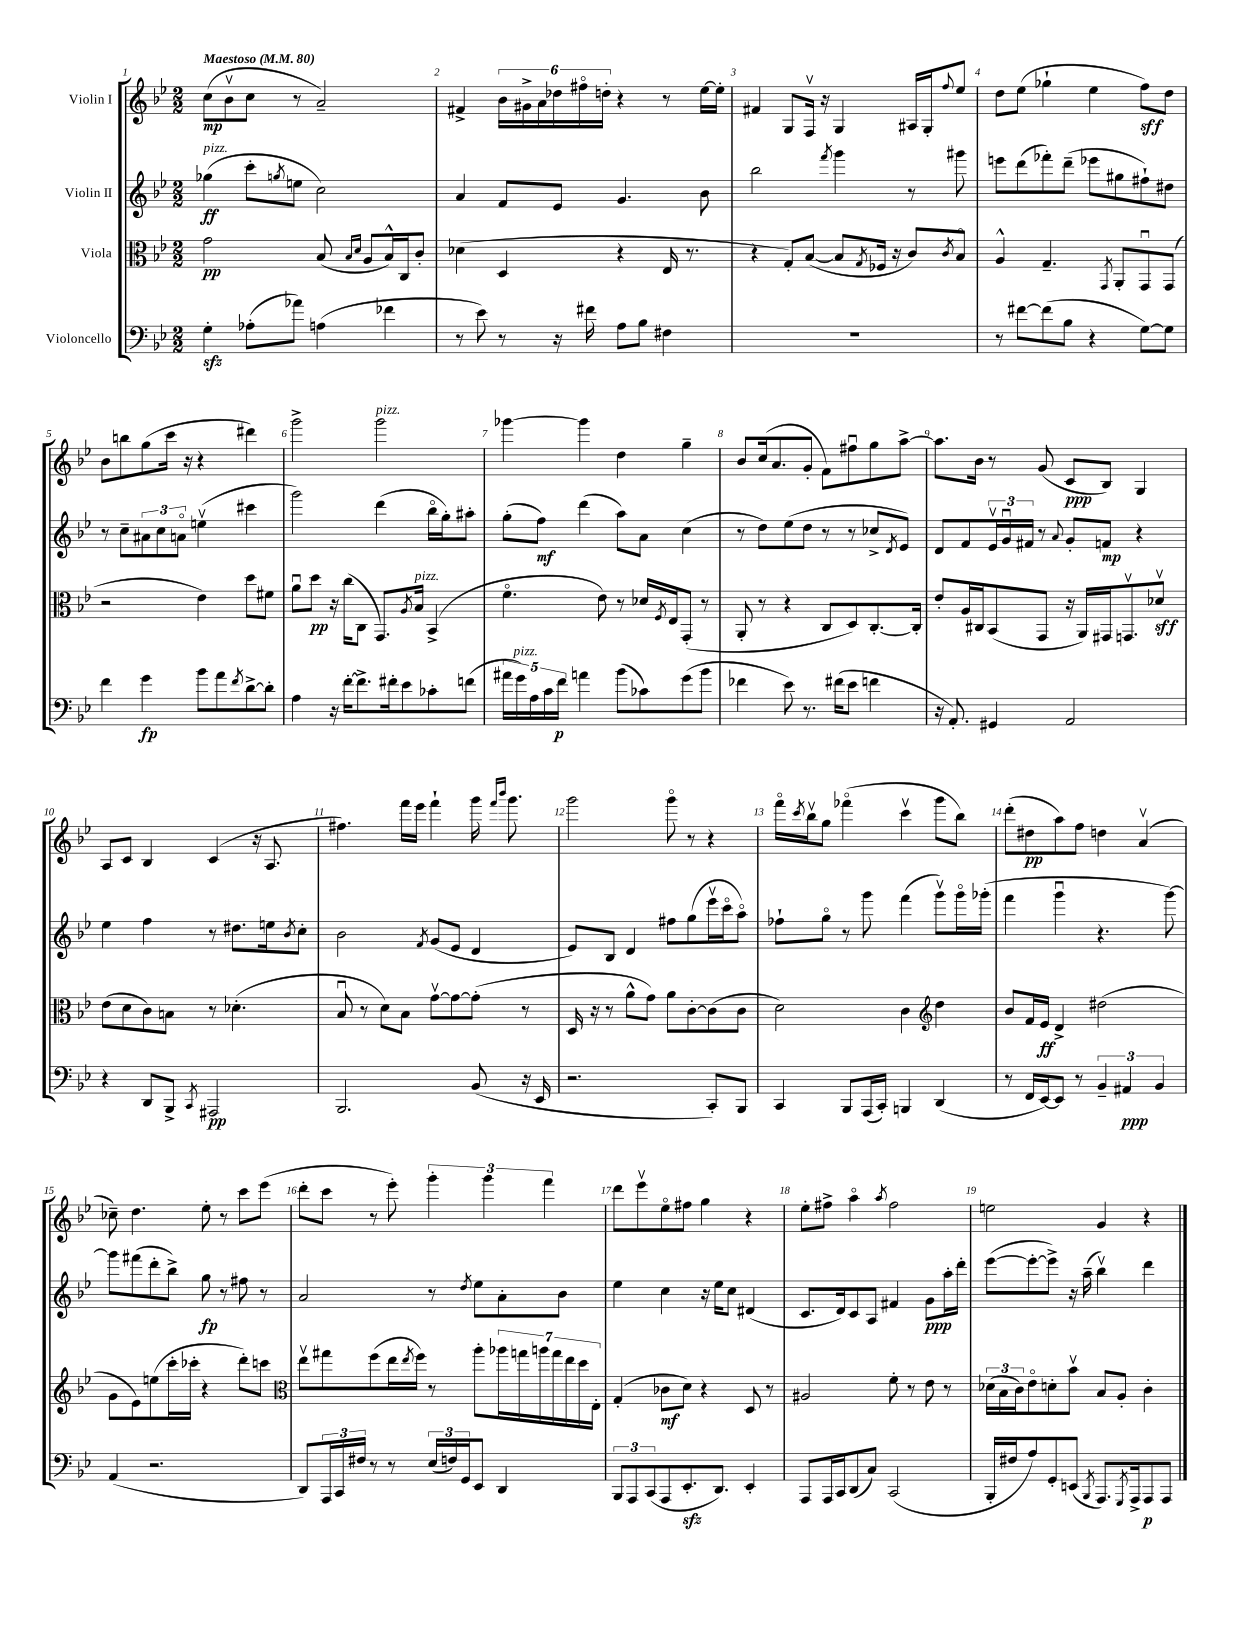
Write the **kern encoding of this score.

**kern	**dynam	**kern	**dynam	**kern	**dynam	**kern	**dynam
*part4	*part4	*part3	*part3	*part2	*part2	*part1	*part1
*staff4	*staff4	*staff3	*staff3	*staff2	*staff2	*staff1	*staff1
*I"Violoncello	*	*I"Viola	*	*I"Violin II	*	*I"Violin I	*
*clefF4	*	*clefC3	*	*clefG2	*	*clefG2	*
*k[b-e-]	*	*k[b-e-]	*	*k[b-e-]	*	*k[b-e-]	*
*M2/2	*	*M2/2	*	*M2/2	*	*M2/2	*
*MM80	*	*MM80	*	*MM80	*	*MM80	*
=1	=1	=1	=1	=1	=1	=1	=1
!	!	!	!	!	!	!LO:TX:a:B:t=Maestoso	!
!	!	!	!	!LO:TX:a:i:t=pizz.	!	!	!
4Gzz'\	.	2g\	pp	(4gg-X\	ff	(8cc\L	mp
.	.	.	.	.	.	8b-v\	.
(8A-X'\L	.	.	.	8ccc'\L	.	8cc\J	.
.	.	.	.	8qggn/	.	.	.
8a-X\J)	.	.	.	8een\J	.	8r	.
(4An\	.	(8B-/	.	2cc\)	.	2a~/)	.
.	.	16qqB-/LL	.	.	.	.	.
.	.	16qqd/JJ	.	.	.	.	.
.	.	8A/L	.	.	.	.	.
4f-X\	.	16B-^^/L)	.	.	.	.	.
.	.	16C/J	.	.	.	.	.
.	.	8c'/J	.	.	.	.	.
=2	=2	=2	=2	=2	=2	=2	=2
8r	.	(4d-X\	.	4a/	.	4f#X^/	.
8e-\)	.	.	.	.	.	.	.
8r	.	4D/	.	8f/L	.	24b-\LL	.
.	.	.	.	.	.	24g#X^\	.
.	.	.	.	.	.	24a\	.
16r	.	.	.	8e-/J	.	24dd-X\	.
.	.	.	.	.	.	24ff#X\	.
16f#X\	.	.	.	.	.	.	.
.	.	.	.	.	.	24ddn'\JJ	.
8A\L	.	4r	.	4.g/	.	4r	.
8B-\J	.	.	.	.	.	.	.
4F#X\	.	16E-/	.	.	.	8r	.
.	.	8.r	.	.	.	.	.
.	.	.	.	8b-\	.	[16ee-\LL	.
.	.	.	.	.	.	16ee-'\JJ]	.
=3	=3	=3	=3	=3	=3	=3	=3
1r	.	4r	.	2bb-\	.	4f#X/	.
.	.	8G'/L)	.	.	.	8G/L	.
.	.	([8B-/J	.	.	.	16Fv/Jk	.
.	.	.	.	.	.	16r	.
.	.	.	.	8qfff/	.	.	.
.	.	8B-/L]	.	4ggg\	.	4G/	.
.	.	8qG/	.	.	.	.	.
.	.	16F-X/Jk	.	.	.	.	.
.	.	16r	.	.	.	.	.
.	.	8c/L)	.	8r	.	16A#X/LL	.
.	.	.	.	.	.	16G'/J	.
.	.	8qc/	.	.	.	8qqff/	.
.	.	8B-/J	.	8ggg#X\	.	8ee-/J	.
=4	=4	=4	=4	=4	=4	=4	=4
8r	.	4A^^/	.	8eeen\L	.	8dd\L	.
[8f#X\L	.	.	.	(8ddd\	.	(8ee-\J	.
(8f#\]	.	4.G~/	.	8fff-X'\)	.	4gg-X`\	.
8B-\J	.	.	.	(8ddd~\J	.	.	.
4r	.	.	.	8eee-X\L	.	4ee-\	.
.	.	8qGG/	.	.	.	.	.
.	.	8AA'/L	.	8gg#X\	.	.	.
[8G\L)	.	8GGu/	.	8ff#X`\)	.	8ff\L)	sff
8G\J]	.	(8GG/J	.	8dd#X\J	.	8dd\J	.
!!LO:LB:g=z
=5	=5	=5	=5	=5	=5	=5	=5
4f\	.	2r	.	8r	.	8b-\L	.
.	.	.	.	8cc~\L	.	8bbn\	.
4g\	fp	.	.	12a#X\	.	(8gg\	.
.	.	.	.	12cc\	.	.	.
.	.	.	.	.	.	16ccc\Jk	.
.	.	.	.	12an\J	.	.	.
.	.	.	.	.	.	16r	.
8b-\L	.	4e-\)	.	(4eenv\	.	4r	.
8a\	.	.	.	.	.	.	.
8qf/	.	.	.	.	.	.	.
[8d^\	.	8dd\L	.	4ccc#X\	.	4ddd#X\)	.
8d'\J]	.	8f#X\J	.	.	.	.	.
=6	=6	=6	=6	=6	=6	=6	=6
4A\	.	8au\L	.	2ggg\)	.	2ggg^\	.
.	.	8dd\J	pp	.	.	.	.
16r	.	16r	.	.	.	.	.
[16f'\KL	.	(16cc\KL	.	.	.	.	.
8.f^\]	.	8C\J	.	.	.	.	.
!	!	!	!	!	!	!LO:TX:a:i:t=pizz.	!
.	.	8.GG/L)	.	(4ddd\	.	2ggg\	.
16f#X'\k	.	.	.	.	.	.	.
8e-\	.	.	.	.	.	.	.
.	.	8qA/	.	.	.	.	.
!	!	!LO:TX:a:i:t=pizz.	!	!	!	!	!
.	.	16B-/Jk	.	.	.	.	.
8c-X'\	.	(4BB-^/	.	16bb-\LL	.	.	.
.	.	.	.	16gg'\J)	.	.	.
(8fn\J	.	.	.	8aa#X'\J	.	.	.
=7	=7	=7	=7	=7	=7	=7	=7
20a#X\LL	.	4.f\	.	(8gg'\L	.	[4ggg-X\	.
!LO:TX:a:i:t=pizz.	!	!	!	!	!	!	!
20g\)	.	.	.	.	.	.	.
20A\	.	.	.	.	.	.	.
.	.	.	.	8ff\J)	mf	.	.
20c\	.	.	.	.	.	.	.
20f\JJ	p	.	.	.	.	.	.
4an\	.	.	.	(4ddd\	.	4ggg-\]	.
.	.	8e-\)	.	.	.	.	.
(8b-\L	.	8r	.	8aa\L)	.	4dd\	.
8c-X\)	.	16d-X/LL	.	8a\J	.	.	.
.	.	8qF/	.	.	.	.	.
.	.	16E-/J	.	.	.	.	.
(8g\	.	(8GG'/J	.	(4cc\	.	4gg~\	.
8b-\J	.	8r	.	.	.	.	.
=8	=8	=8	=8	=8	=8	=8	=8
4f-X\	.	8AA'/	.	8r	.	8b-/L	.
.	.	8r	.	8dd\L)	.	(16cc/k	.
.	.	.	.	.	.	8.a/	.
8e-\)	.	4r	.	(8ee-\	.	.	.
8.r	.	.	.	8dd\J	.	8g'/J	.
.	.	8C/L	.	8r	.	8f\L)	.
(16f#X\KL	.	.	.	.	.	.	.
8e-\J	.	8D/)	.	8r	.	8ff#Xu\	.
4fn\	.	[8.C'/	.	8cc-X^/L	.	8gg\	.
.	.	.	.	8qd/	.	.	.
.	.	.	.	8e-/J)	.	[8aa^\J	.
.	.	16C'/Jk]	.	.	.	.	.
=9	=9	=9	=9	=9	=9	=9	=9
16r	.	8e-'/L	.	8d/L	.	8.aa\L]	.
8.AA'/)	.	.	.	.	.	.	.
.	.	16A/L	.	8f/	.	.	.
.	.	16C#X/J	.	.	.	16b-\Jk	.
4GG#X/	.	(8BB-/	.	24e-v/L	.	8r	.
.	.	.	.	24gu/	.	.	.
.	.	.	.	24f#X/JJ	.	.	.
.	.	8GG/J	.	8r	.	(8g/	.
.	.	.	.	8qqa/	.	.	.
2AA/	.	16r	.	8g'/L	.	8c/L	ppp
.	.	16AA/LL)	.	.	.	.	.
.	.	16GG#X/J	.	8fn/J	mp	8B-/J)	.
.	.	8.GGnv/	.	.	.	.	.
.	.	.	.	4r	.	4G/	.
.	.	8d-Xv/J	sff	.	.	.	.
!!LO:LB:g=z
=10	=10	=10	=10	=10	=10	=10	=10
4r	.	(8e-\L	.	4ee-\	.	8A/L	.
.	.	8d\	.	.	.	8c/J	.
8DD/L	.	8c\)	.	4ff\	.	4B-/	.
8BBB-^/J	.	8Bn\J	.	.	.	.	.
8qCC/	.	.	.	.	.	.	.
2AAA#X/	pp	8r	.	8r	.	(4c/	.
.	.	(4.d-X'\	.	8.dd#X\L	.	.	.
.	.	.	.	.	.	16r	.
.	.	.	.	16een\k	.	8.A/	.
.	.	.	.	8qb-/	.	.	.
.	.	.	.	8cc'\J	.	.	.
=11	=11	=11	=11	=11	=11	=11	=11
2.BBB-/	.	8B-u/	.	2b-\	.	4.ff#X\)	.
.	.	8r	.	.	.	.	.
.	.	8d\L)	.	.	.	.	.
.	.	8B-\J	.	.	.	16fff\LL	.
.	.	.	.	.	.	16eee-\JJ	.
.	.	.	.	8qf/	.	.	.
.	.	[8gv\L	.	(8g/L	.	4fff`\	.
.	.	8g\_	.	8e-/J	.	.	.
(8BB-/	.	(8g'\J]	.	4d/	.	16ggg\	.
.	.	.	.	.	.	16qqfff/LL	.
.	.	.	.	.	.	16qqbbb-/JJ	.
.	.	.	.	.	.	8.ggg\	.
16r	.	8r	.	.	.	.	.
16EE-/	.	.	.	.	.	.	.
=12	=12	=12	=12	=12	=12	=12	=12
2.r	.	16D/	.	8e-/L)	.	2ggg\	.
.	.	16r	.	.	.	.	.
.	.	8r	.	8B-/J	.	.	.
.	.	8a^^\L	.	4d/	.	.	.
.	.	8g\J)	.	.	.	.	.
.	.	8a\L	.	8ff#X\L	.	8ggg\	.
.	.	[8c'\	.	(8gg\	.	8r	.
8CC'/L)	.	(8c\]	.	16eee-v\L	.	4r	.
.	.	.	.	16ccc\J	.	.	.
8BBB-/J	.	8c\J	.	8aa\J)	.	.	.
=13	=13	=13	=13	=13	=13	=13	=13
4CC/	.	2d\)	.	8ff-X`\L	.	16fff\LL	.
.	.	.	.	.	.	8qccc/	.
.	.	.	.	.	.	16bb-v\J	.
.	.	.	.	8gg\J	.	8gg\J	.
8BBB-/L	.	.	.	8r	.	(4fff-X\	.
(16AAA/L	.	.	.	8ggg\	.	.	.
16CC'/JJ)	.	.	.	.	.	.	.
4BBBn/	.	4c\	.	(4fff\	.	4cccv\	.
*	*	*clefG2	*	*	*	*	*
(4DD/	.	4dd\	.	8gggv\L)	.	8ggg\L	.
.	.	.	.	16ggg\L	.	8bb-\J)	.
.	.	.	.	(16ggg-X'\JJ	.	.	.
=14	=14	=14	=14	=14	=14	=14	=14
8r	.	8b-/L	.	4fff\	.	(8ddd'\L	.
16FF/LL	.	16f/L	.	.	.	8dd#X\	pp
[16EE-/J)	.	16e-/JJ	ff	.	.	.	.
8EE-/J]	.	4d^/	.	4gggu\	.	8aa\)	.
8r	.	.	.	.	.	8ff\J	.
6BB-~/	.	(2dd#X\	.	4.r	.	4ddn\	.
6AA#X/	ppp	.	.	.	.	.	.
.	.	.	.	.	.	(4av/	.
6BB-/	.	.	.	.	.	.	.
.	.	.	.	[8ggg\)	.	.	.
!!LO:LB:g=z
=15	=15	=15	=15	=15	=15	=15	=15
(4AA/	.	8g\L	.	8ggg\L]	.	8cc-X~\)	.
.	.	8e-\)	.	(8fff#X\	.	4.dd\	.
2.r	.	(8een\	.	8ddd'\	.	.	.
.	.	16ccc'\L	.	8bb-^\J)	.	.	.
.	.	16ccc-X'\JJ	.	.	.	.	.
.	.	4r	.	8gg\	fp	8ee-'\	.
.	.	.	.	8r	.	8r	.
.	.	8ddd'\L)	.	8ff#X\	.	8ccc\L	.
.	.	8cccn\J	.	8r	.	(8eee-\J	.
=16	=16	=16	=16	=16	=16	=16	=16
*	*	*clefC3	*	*	*	*	*
8DD/L)	.	8ee-v\L	.	2a/	.	8ddd'\L	.
24AAA/L	.	8gg#X\	.	.	.	8ccc\J	.
24CC/	.	.	.	.	.	.	.
24F#X/JJ	.	.	.	.	.	.	.
8r	.	(8ff\	.	.	.	8r	.
8r	.	16ee-\L	.	.	.	8eee-'\)	.
.	.	8qee-/	.	.	.	.	.
.	.	16ff\JJ)	.	.	.	.	.
(24E-/LL	.	8r	.	8r	.	6ggg'\	.
24Fn/)	.	.	.	.	.	.	.
24GG/J	.	.	.	.	.	.	.
.	.	.	.	8qdd/	.	.	.
8EE-/J	.	8aa'\L	.	8ee-\L	.	.	.
.	.	.	.	.	.	6ggg\	.
4DD/	.	28aa-X\L	.	8a'\	.	.	.
.	.	28ggn\	.	.	.	.	.
.	.	28aan\	.	.	.	.	.
.	.	.	.	.	.	6fff\	.
.	.	28gg\	.	.	.	.	.
.	.	.	.	8b-\J	.	.	.
.	.	28ee-\	.	.	.	.	.
.	.	28dd\	.	.	.	.	.
.	.	28E-'\JJ	.	.	.	.	.
=17	=17	=17	=17	=17	=17	=17	=17
12BBB-/L	.	(4G'/	.	4ee-\	.	8ddd\L	.
12AAA/	.	.	.	.	.	.	.
.	.	.	.	.	.	8eee-v\	.
(12CC/	.	.	.	.	.	.	.
8AAA/	.	8c-X\L	mf	4cc\	.	8ee-\	.
8.EE-zz'/	.	8d\J)	.	.	.	8ff#X\J	.
.	.	4r	.	16r	.	4gg\	.
8.DD/J)	.	.	.	16ee-\KL	.	.	.
.	.	.	.	8cc\J	.	.	.
4EE-'/	.	8D/	.	(4d#X/	.	4r	.
.	.	8r	.	.	.	.	.
=18	=18	=18	=18	=18	=18	=18	=18
8AAA/L	.	2A#X/	.	8.c/L	.	8ee-'\L	.
16AAA/L	.	.	.	.	.	8ff#X^\J	.
16CC/J	.	.	.	16d/k)	.	.	.
(8DD/	.	.	.	8c/	.	4aa\	.
8C/J)	.	.	.	8A/J	.	.	.
.	.	.	.	.	.	8qaa/	.
(2CC/	.	8f'\	.	4f#X/	.	2ff#\	.
.	.	8r	.	.	.	.	.
.	.	8e-\	.	8g\L	ppp	.	.
.	.	8r	.	16aa'\L	.	.	.
.	.	.	.	16ddd'\JJ	.	.	.
=19	=19	=19	=19	=19	=19	=19	=19
16BBB-'/LL	.	(24d-X\LL	.	([8eee-\L	.	2een\	.
.	.	24B-\	.	.	.	.	.
16F#X/J	.	.	.	.	.	.	.
.	.	24c\J)	.	.	.	.	.
8A/)	.	8e-\	.	8eee-'\_	.	.	.
8GG'/	.	8dn'\	.	8eee-^\J])	.	.	.
(8EEn/J	.	8b-v\J	.	16r	.	.	.
.	.	.	.	(16aa~\	.	.	.
8qBBB-/	.	.	.	.	.	.	.
8.AAA/L)	.	8B-/L	.	4bb-v\)	.	4g/	.
.	.	8A'/J	.	.	.	.	.
8qGGG/	.	.	.	.	.	.	.
16AAA^/k	.	.	.	.	.	.	.
8AAA/	p	4c'\	.	4ddd\	.	4r	.
8AAA/J	.	.	.	.	.	.	.
==	==	==	==	==	==	==	==
*-	*-	*-	*-	*-	*-	*-	*-
